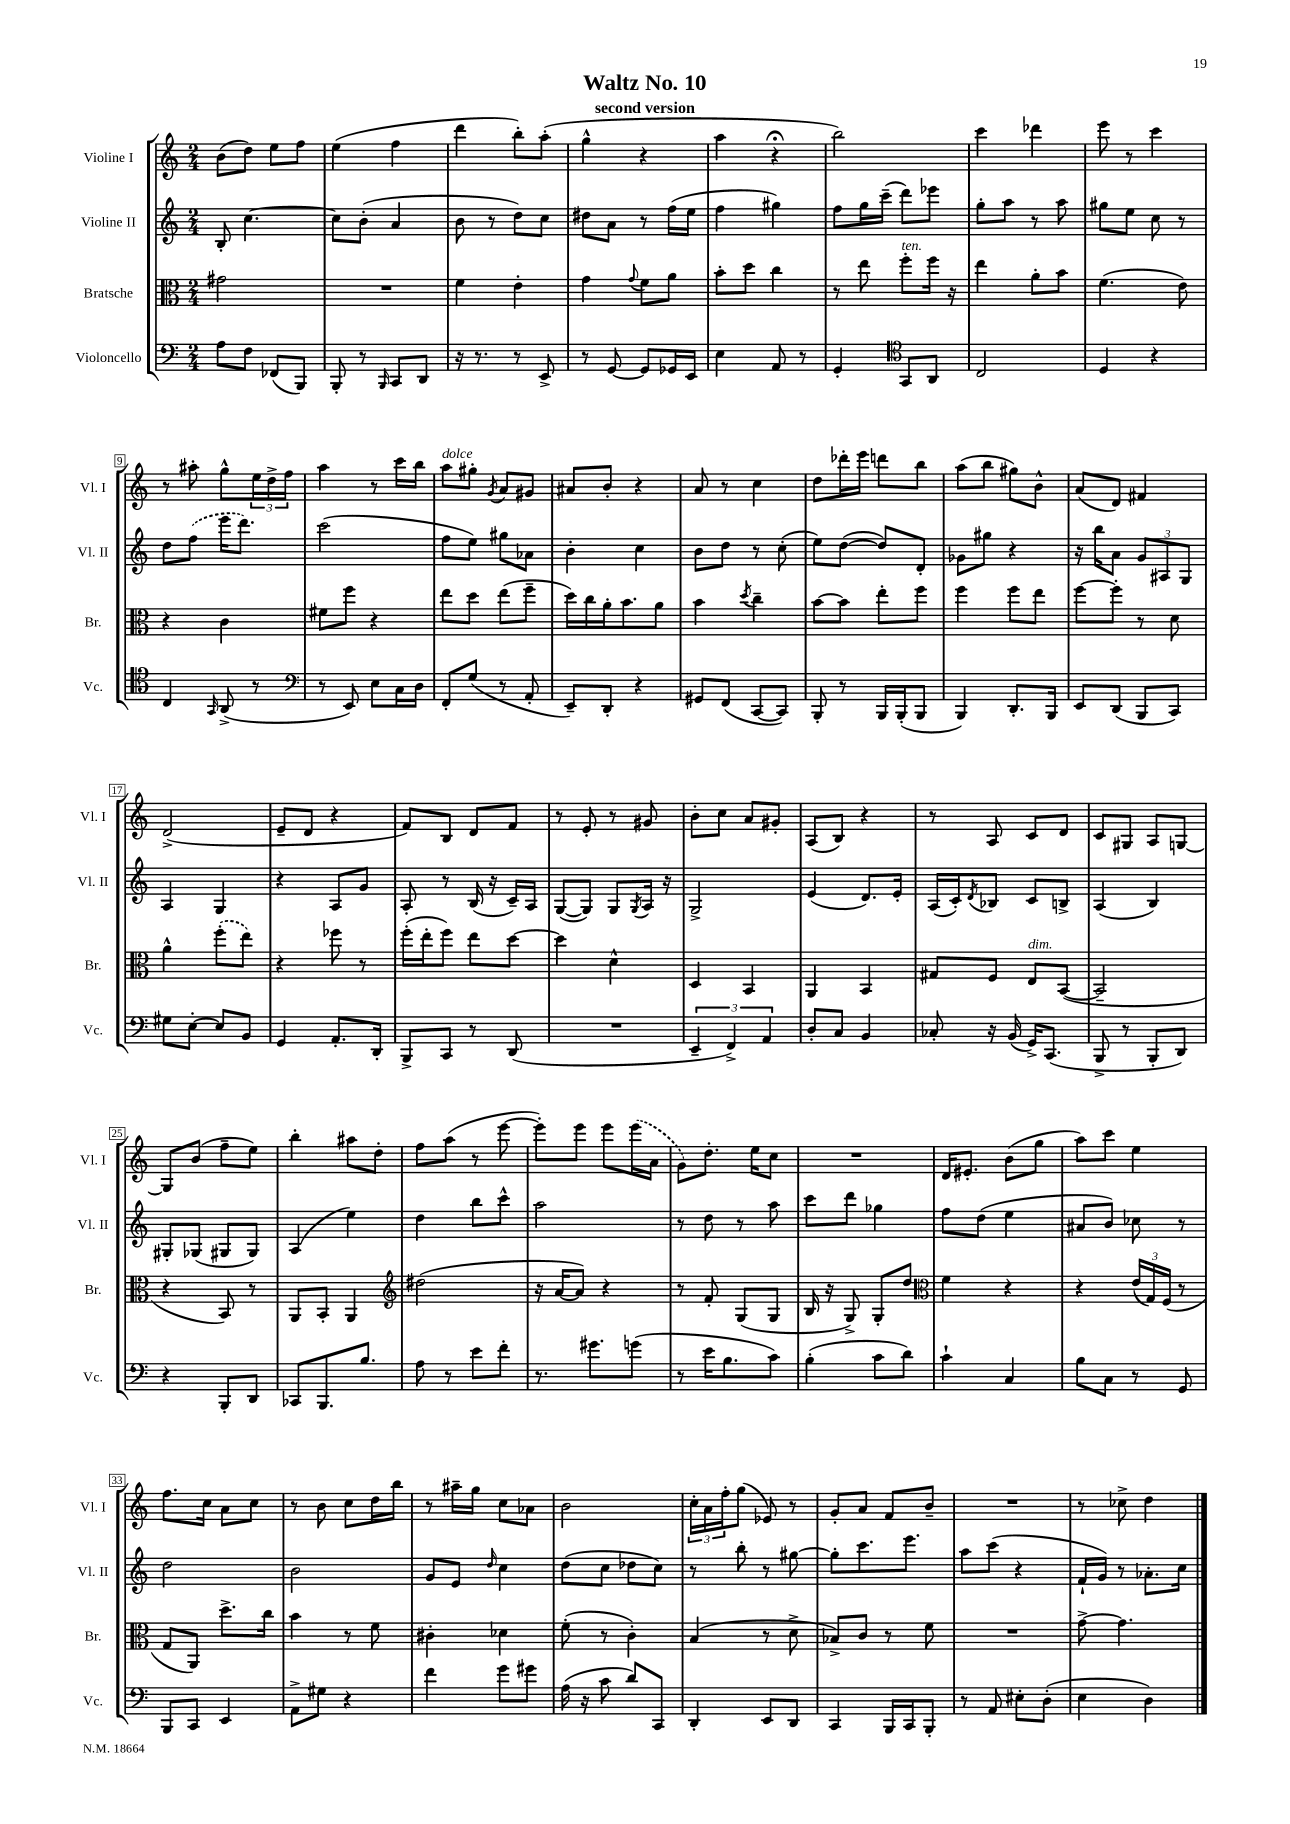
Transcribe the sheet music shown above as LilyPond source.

\header { title = "Waltz No. 10" subtitle = "second version" }
<<
\new StaffGroup <<
\new Staff = "s0" \with { instrumentName = "Violine I" shortInstrumentName = "Vl. I" } {
    \clef treble \key c \major \numericTimeSignature \time 2/4
    b'8( d''8) e''8 f''8 |
    e''4( f''4 |
    d'''4 b''8-.) a''8-.( |
    g''4-^ r4 |
    a''4 r4\fermata |
    b''2) |
    c'''4 des'''4 |
    e'''8 r8 c'''4 |
    r8 ais''8-. g''8-^ \tuplet 3/2 { e''16 d''16-> f''16 } |
    a''4 r8 c'''16 b''16 |
    a''8^\markup { \italic "dolce" } gis''8-. \acciaccatura { g'8 } a'8 gis'8 |
    ais'8 b'8-. r4 |
    a'8 r8 c''4 |
    d''8 des'''16-. e'''16 d'''8 b''8 |
    a''8( b''8 gis''8) b'8-^ |
    a'8( d'8) fis'4 |
    d'2->( |
    e'8-- d'8 r4 |
    f'8) b8 d'8 f'8 |
    r8 e'8-. r8 gis'8 |
    b'8-. c''8 a'8 gis'8-. |
    a8( b8) r4 |
    r8 a8 c'8 d'8 |
    c'8 gis8 a8 g8~ |
    g8 b'8( f''8-- e''8) |
    b''4-. ais''8 d''8-. |
    f''8 a''8( r8 e'''8~ |
    e'''8-.) e'''8 e'''8 \once \slurDashed e'''16( a'16 |
    g'8) d''8.-. e''16 c''8 |
    R2 |
    d'16 eis'8.-. b'8( g''8 |
    a''8) c'''8 e''4 |
    f''8. c''16 a'8 c''8 |
    r8 b'8 c''8 d''16 b''16 |
    r8 ais''16-- g''16 c''8 aes'8 |
    b'2 |
    \tuplet 3/2 { c''16-. a'16 f''16-. } g''8( ees'8) r8 |
    g'8-. a'8 f'8 b'8-- |
    R2 |
    r8 ces''8-> d''4 \bar "|." |
}
\new Staff = "s1" \with { instrumentName = "Violine II" shortInstrumentName = "Vl. II" } {
    \clef treble \key c \major \numericTimeSignature \time 2/4
    b8-. c''4.~ |
    c''8 b'8-.( a'4 |
    b'8 r8 d''8) c''8 |
    dis''8 a'8 r8 f''16( e''16 |
    f''4 gis''4) |
    f''8 g''16 c'''16--( d'''8) ees'''8 |
    g''8-. a''8 r8 a''8 |
    gis''8 e''8 c''8 r8 |
    d''8 \once \slurDashed f''8( e'''16 d'''8.) |
    c'''2( |
    f''8 e''8) gis''8 aes'8 |
    b'4-. c''4 |
    b'8 d''8 r8 c''8-.( |
    e''8) d''8~( d''8) d'8-. |
    ges'8 gis''8 r4 |
    r16 b''16 a'8 \tuplet 3/2 { g'8 ais8 g8 } |
    a4 g4 |
    r4 a8 g'8 |
    a8-. r8 b16( r16 c'16--) a16 |
    g8~( g8) g8 \acciaccatura { g8 } a16 r16 |
    g2-> |
    e'4( d'8.) e'16-. |
    a16( c'16-.) \acciaccatura { d'8 } bes8 c'8 b8-> |
    a4( b4) |
    gis8-. ges8( gis8 gis8) |
    a4( e''4) |
    d''4 b''8 c'''8-^ |
    a''2 |
    r8 d''8 r8 a''8 |
    c'''8 d'''8 ges''4 |
    f''8 d''8( e''4 |
    ais'8 b'8) ces''8 r8 |
    d''2 |
    b'2 |
    g'8 e'8 \grace { d''16 } c''4 |
    d''8( c''8 des''8 c''8) |
    r8 b''8-. r8 gis''8~ |
    gis''8-. c'''8. e'''8. |
    a''8 c'''8( r4 |
    f'16-! g'16) r8 aes'8.-. c''16 \bar "|." |
}
\new Staff = "s2" \with { instrumentName = "Bratsche" shortInstrumentName = "Br." } {
    \clef alto \key c \major \numericTimeSignature \time 2/4
    gis'2 |
    R2 |
    f'4 e'4-. |
    g'4 \appoggiatura { g'8 } f'8 a'8 |
    b'8-. d''8 c''4 |
    r8 e''8 f''8-.^\markup { \italic "ten." } f''16 r16 |
    e''4 a'8-. b'8 |
    f'4.( e'8) |
    r4 c'4 |
    fis'8 f''8 r4 |
    e''8 d''8 e''8( f''8-- |
    d''16) c''16 a'16-. b'8. a'8 |
    b'4 \acciaccatura { d''8 } c''4-- |
    b'8~ b'8 e''8-. f''8 |
    f''4 f''8 e''8 |
    f''8~ f''8-. r8 d'8 |
    a'4-^ \once \slurDashed f''8-.( e''8) |
    r4 fes''8 r8 |
    f''16-.( e''16-. f''8) e''8 d''8~ |
    d''4 d'4-^ |
    d4 b,4 |
    a,4 b,4 |
    gis8 f8 e8^\markup { \italic "dim." } b,8~( |
    b,2-- |
    r4 b,8) r8 |
    a,8 b,8-. a,4 |
    \clef treble dis''2( |
    r16 a'16~ a'8) r4 |
    r8 f'8-. g8( g8 |
    b16 r16 g8->) g8-. d''8 |
    \clef alto f'4 r4 |
    r4 \tuplet 3/2 { e'16( g16) f16( } r8 |
    g8 a,8) d''8.-> c''16 |
    b'4 r8 f'8 |
    cis'4-. des'4 |
    f'8-.( r8 c'4-.) |
    b4( r8 d'8-> |
    bes8->) c'8 r8 f'8 |
    R2 |
    g'8~-> g'4. \bar "|." |
}
\new Staff = "s3" \with { instrumentName = "Violoncello" shortInstrumentName = "Vc." } {
    \clef bass \key c \major \numericTimeSignature \time 2/4
    a8 f8 fes,8( b,,8) |
    b,,8-. r8 \grace { b,,16 } c,8 d,8 |
    r16 r8. r8 e,8-> |
    r8 g,8~ g,8 ges,16 e,16 |
    e4 a,8 r8 |
    g,4-. \clef tenor g,8 a,8 |
    c2 |
    d4 r4 |
    c4 \grace { g,16 } a,8->( r8 |
    \clef bass r8 e,8) e8 c16 d16 |
    f,8-. g8( r8 a,8-. |
    e,8--) d,8-. r4 |
    gis,8 f,8( c,8~ c,8) |
    b,,8-. r8 b,,16 b,,16-.( b,,8 |
    b,,4) d,8.-. b,,16 |
    e,8 d,8( b,,8 c,8) |
    gis8 e8~-. e8 b,8 |
    g,4 a,8.-. d,16-. |
    b,,8-> c,8 r8 d,8( |
    R2 |
    \tuplet 3/2 { e,4-- f,4->) a,4 } |
    d8-. c8 b,4 |
    ces8-. r16 b,16( g,16->) c,8.( |
    b,,8-> r8 b,,8-. d,8) |
    r4 b,,8-. d,8 |
    ces,8 b,,8. b8. |
    a8 r8 e'8 f'8-. |
    r8. gis'8. g'8( |
    r8 e'16 b8. c'8) |
    b4-.( c'8 d'8) |
    c'4-! c4 |
    b8 c8 r8 g,8 |
    b,,8 c,8 e,4 |
    a,8-> gis8 r4 |
    f'4 g'8 gis'8 |
    a16( r16 c'8 d'8) c,8 |
    d,4-. e,8 d,8 |
    c,4 b,,16 c,16 b,,8-. |
    r8 a,8 eis8-. d8-.( |
    e4 d4) \bar "|." |
}
>>
>>
\layout { \context { \Score \override BarNumber.stencil = #(make-stencil-boxer 0.1 0.3 ly:text-interface::print) } }
